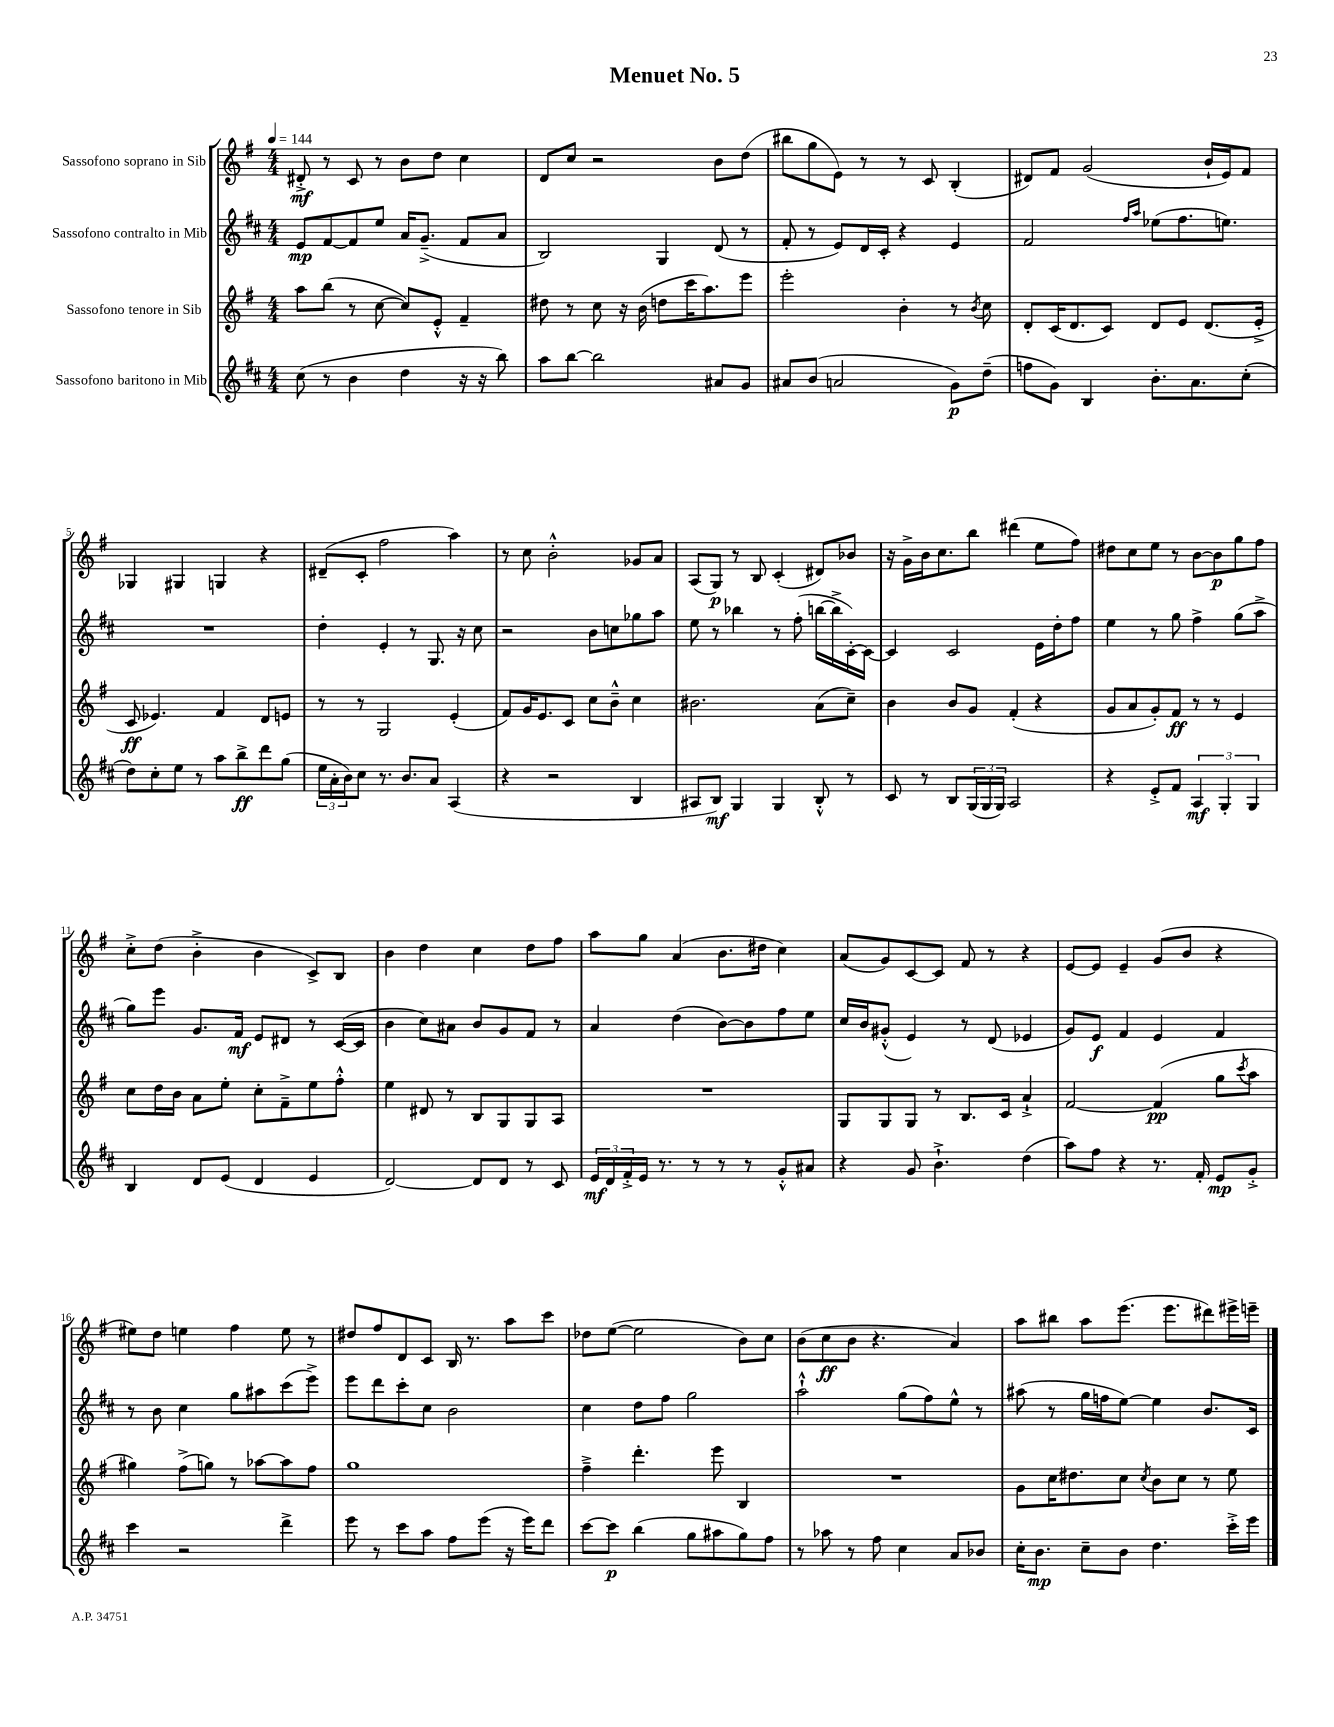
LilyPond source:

\header { title = "Menuet No. 5" }
<<
\new StaffGroup <<
\new Staff = "s0" \with { instrumentName = "Sassofono soprano in Sib" } {
    \clef treble \key g \major \numericTimeSignature \time 4/4 \tempo 4 = 144
    dis'8-.->\mf r8 c'8 r8 b'8 d''8 c''4 |
    d'8 c''8 r2 b'8 d''8( |
    bis''8 g''8 e'8) r8 r8 c'8 b4-.( |
    dis'8) fis'8 g'2( b'16-! e'16) fis'8 |
    ges4 gis4 g4 r4 |
    dis'8--( c'8-. fis''2 a''4) |
    r8 c''8 b'2-.-^ ges'8 a'8 |
    a8( g8\p) r8 b8 c'4-.( dis'8) bes'8 |
    r16 g'16-> b'16 c''8. b''8 dis'''4( e''8 fis''8) |
    dis''8 c''8 e''8 r8 b'8~ b'8\p g''8 fis''8 |
    c''8-.-> d''8( b'4-.-> b'4 c'8->) b8 |
    b'4 d''4 c''4 d''8 fis''8 |
    a''8 g''8 a'4( b'8. dis''16 c''4) |
    a'8( g'8) c'8~ c'8 fis'8 r8 r4 |
    e'8~ e'8 e'4-- g'8( b'8 r4 |
    eis''8) d''8 e''4 fis''4 e''8 r8 |
    dis''8 fis''8 d'8 c'8 b16 r8. a''8 c'''8 |
    des''8 e''8~( e''2 b'8) c''8 |
    b'8( c''8\ff b'8 r4. a'4) |
    a''8 bis''8 a''8 e'''8.( e'''8. dis'''8) eis'''16-> e'''16-- \bar "|." |
}
\new Staff = "s1" \with { instrumentName = "Sassofono contralto in Mib" } {
    \clef treble \key d \major \numericTimeSignature \time 4/4
    e'8\mp fis'8~ fis'8 e''8 a'16 g'8.--->( fis'8 a'8 |
    b2) g4 d'8( r8 |
    fis'8-. r8 e'8) d'16 cis'16-. r4 e'4 |
    fis'2 \grace { fis''16 a''16 } ees''8( fis''8. e''8.) |
    R1 |
    d''4-. e'4-. r8 g8. r16 cis''8 |
    r2 b'8 c''8 ges''8 a''8 |
    e''8 r8 bes''4 r8 fis''8-.( b''16~ b''16-> cis'16~-.) cis'16~ |
    cis'4 cis'2 e'16 d''16-. fis''8 |
    e''4 r8 g''8 fis''4-> g''8( a''8-> |
    g''8) e'''8 g'8. fis'16\mf e'8 dis'8 r8 cis'16~( cis'16 |
    b'4 cis''8) ais'8 b'8 g'8 fis'8 r8 |
    a'4 d''4( b'8~) b'8 fis''8 e''8 |
    cis''16 b'16 gis'8-.-^( e'4) r8 d'8( ees'4 |
    g'8) e'8\f fis'4 e'4 fis'4 |
    r8 b'8 cis''4 g''8 ais''8 cis'''8( e'''8->) |
    e'''8 d'''8 cis'''8-. cis''8 b'2 |
    cis''4 d''8 fis''8 g''2 |
    a''2-!-^ g''8( fis''8) e''8-^ r8 |
    ais''8( r8 g''16 f''16 e''8~) e''4 b'8. cis'16 \bar "|." |
}
\new Staff = "s2" \with { instrumentName = "Sassofono tenore in Sib" } {
    \clef treble \key g \major \numericTimeSignature \time 4/4
    a''8 b''8( r8 c''8~ c''8) e'8-.-^ fis'4-- |
    dis''8 r8 c''8 r16 b'16( d''8 c'''16 a''8.) e'''8 |
    e'''2-. b'4-. r8 \acciaccatura { b'8 } c''8 |
    d'8-. c'16( d'8. c'8) d'8 e'8 d'8.( e'16-.-> |
    c'8\ff ees'4.) fis'4 d'8 e'8 |
    r8 r8 g2 e'4-.( |
    fis'8) g'16 e'8. c'8 c''8 b'8---^ c''4 |
    bis'2. a'8( c''8--) |
    b'4 b'8 g'8 fis'4-.( r4 |
    g'8 a'8 g'8-.) fis'8\ff r8 r8 e'4 |
    c''8 d''16 b'16 a'8 e''8-. c''8-. fis'8---> e''8 fis''8-.-^ |
    e''4 dis'8 r8 b8 g8 g8 a8 |
    R1 |
    g8 g8 g8 r8 b8. c'16 a'4-!-> |
    fis'2~ fis'4\pp( g''8 \acciaccatura { c'''8 } a''8 |
    gis''4) fis''8->( g''8) r8 aes''8~ aes''8 fis''8 |
    g''1 |
    fis''4---> d'''4.-. e'''8 b4 |
    R1 |
    g'8 c''16 dis''8. c''8 \acciaccatura { c''8 } b'8 c''8 r8 e''8 \bar "|." |
}
\new Staff = "s3" \with { instrumentName = "Sassofono baritono in Mib" } {
    \clef treble \key d \major \numericTimeSignature \time 4/4
    cis''8( r8 b'4 d''4 r16 r16 b''8) |
    a''8 b''8~ b''2 ais'8 g'8 |
    ais'8 b'8( a'2 g'8\p) d''8--( |
    f''8 g'8) b4 b'8.-. a'8. cis''8-.( |
    d''8) cis''8-. e''8 r8 a''8 b''8->\ff d'''8 g''8( |
    \tuplet 3/2 { e''16 a'16-. b'16) } cis''8 r8. b'8. a'8 a4( |
    r4 r2 b4 |
    ais8 b8\mf) g4 g4 b8-.-^ r8 |
    cis'8 r8 b8 \tuplet 3/2 { g16( g16 g16) } a2 |
    r4 e'8-.-> fis'8 \tuplet 3/2 { a4\mf g4-. g4 } |
    b4 d'8 e'8( d'4 e'4 |
    d'2~) d'8 d'8 r8 cis'8 |
    \tuplet 3/2 { e'16\mf d'16 fis'16-.-> } e'16 r8. r8 r8 r8 g'8-.-^ ais'8 |
    r4 g'8 b'4.-!-> d''4( |
    a''8) fis''8 r4 r8. fis'16-. e'8\mp g'8-.-> |
    cis'''4 r2 d'''4-> |
    e'''8 r8 cis'''8 a''8 fis''8 e'''8( r16 e'''16) d'''8 |
    cis'''8~ cis'''8\p b''4( g''8 ais''8 g''8) fis''8 |
    r8 aes''8 r8 fis''8 cis''4 a'8 bes'8 |
    cis''16-. b'8.\mp cis''8-- b'8 d''4. cis'''16-.-> e'''16 \bar "|." |
}
>>
>>
